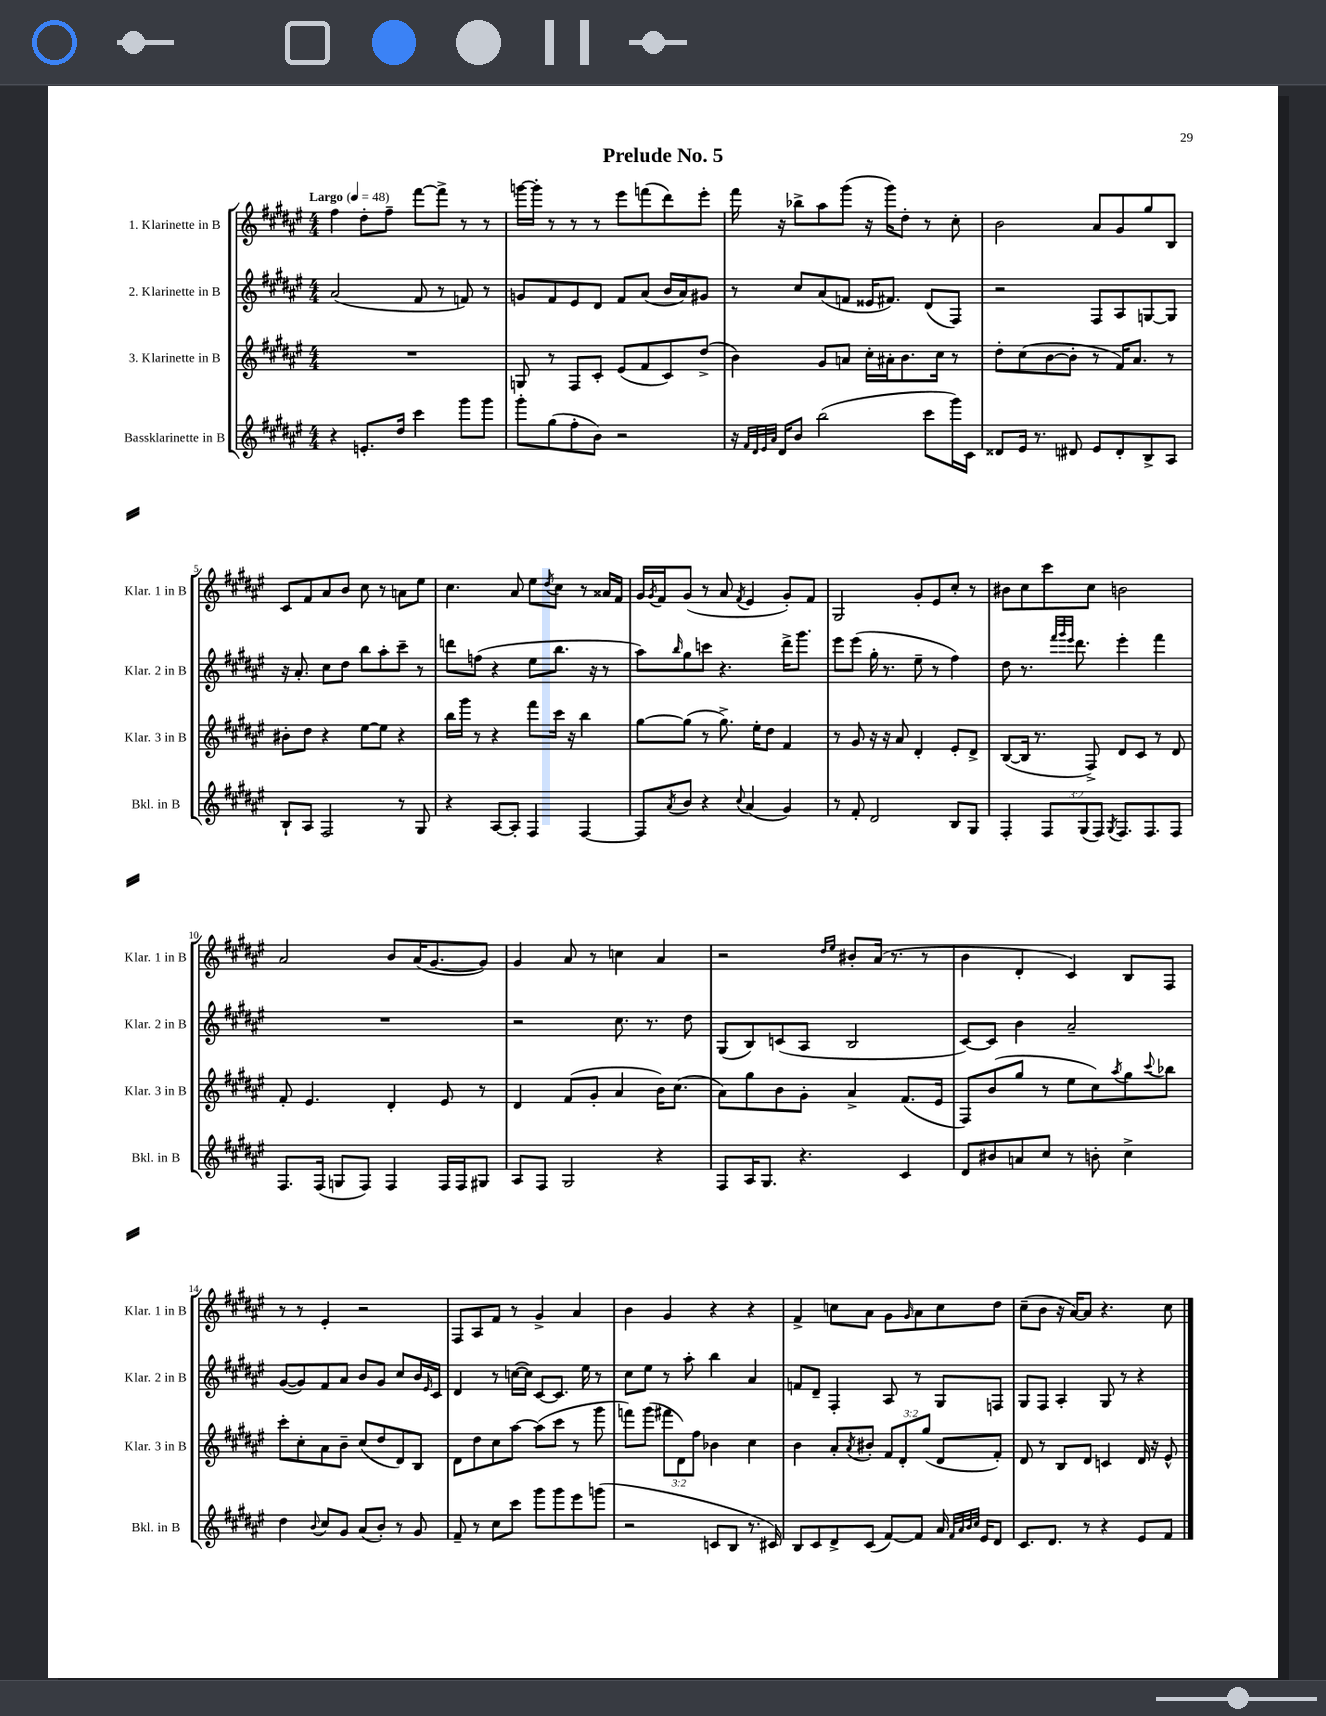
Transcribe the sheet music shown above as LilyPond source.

\header { title = "Prelude No. 5" }
<<
\new StaffGroup <<
\new Staff = "s0" \with { instrumentName = "1. Klarinette in B" shortInstrumentName = "Klar. 1 in B" } {
    \clef treble \key fis \major \numericTimeSignature \time 4/4 \tempo "Largo" 4 = 48
    fis''4 dis''8-. fis''8-- fis'''8~ fis'''8-> r8 r8 |
    g'''16~ g'''16-. r8 r8 r8 eis'''8 f'''8( dis'''8) eis'''8-. |
    fis'''16 r16 bes''8-> ais''8 gis'''8( r16 gis'''16) dis''8-. r8 cis''8-. |
    b'2 ais'8 gis'8 gis''8 b8 |
    cis'8 fis'8 ais'8 b'8 cis''8 r8 a'8 eis''8 |
    cis''4. ais'8 eis''8 \acciaccatura { dis''8 } cis''8 r8 aisis'16 fis'16 |
    gis'16 \acciaccatura { gis'8 } fis'16 gis'8( r8 ais'8 \acciaccatura { fis'8 } eis'4 gis'8-.) fis'8 |
    gis2 gis'8-. eis'8 cis''8-. r8 |
    bis'8 cis''8 cis'''8 cis''8 b'2 |
    ais'2 b'8 ais'16( gis'8.~ gis'8) |
    gis'4 ais'8 r8 c''4 ais'4 |
    r2 \grace { dis''16 eis''16 } bis'8-. ais'16( r8. r8 |
    b'4 dis'4-. cis'4) b8 fis8 |
    r8 r8 eis'4-. r2 |
    fis8 ais8 fis'8 r8 gis'4-> ais'4 |
    b'4 gis'4 r4 r4 |
    fis'4-> c''8 ais'8 gis'8 \grace { gis'16 } ais'8 c''8 dis''8 |
    cis''8--( b'8 r16 ais'16~) ais'8 r4. cis''8 \bar "|." |
}
\new Staff = "s1" \with { instrumentName = "2. Klarinette in B" shortInstrumentName = "Klar. 2 in B" } {
    \clef treble \key fis \major \numericTimeSignature \time 4/4
    ais'2( fis'8 r8 f'8) r8 |
    g'8 fis'8 eis'8 dis'8 fis'8 ais'8( b'16 ais'16) gis'8 |
    r8 cis''8 ais'8( f'8 eisis'16 fis'8.) dis'8( fis8) |
    r2 fis8 ais8 g8~ g8 |
    r16 ais'8.-. cis''8 dis''8 b''8 ais''8-. cis'''8-- r8 |
    d'''8 f''8( r4 eis''8 b''8. r16 r8 |
    ais''8) \grace { b''16 } gis''8 c'''8 r4. dis'''16-> gis'''8. |
    eis'''8 eis'''8( gis''16-. r8. eis''8-- r8 fis''4) |
    dis''8 r8. \grace { fis'''32 gis'''32 eis'''32 } dis'''8. eis'''4-. fis'''4 |
    R1 |
    r2 cis''8. r8. dis''8 |
    gis8( b8) c'8( ais8 b2 |
    cis'8~) cis'8 b'4 ais'2-- |
    gis'8~( gis'8) fis'8 ais'8 b'8 gis'8 cis''8 b'16 \grace { eis'16 } cis'16 |
    dis'4 r8 c''16~( c''16) cis'8~ cis'8. eis''16 r8 |
    cis''8 eis''8 r8 ais''8-. b''4 ais'4 |
    f'8 dis'8-- fis4-. ais8 r8 gis8 f8 |
    gis8 fis8 ais4-. gis8 r8 r4 \bar "|." |
}
\new Staff = "s2" \with { instrumentName = "3. Klarinette in B" shortInstrumentName = "Klar. 3 in B" } {
    \clef treble \key fis \major \numericTimeSignature \time 4/4 \override Staff.TupletNumber.text = #tuplet-number::calc-fraction-text
    R1 |
    g8 r8 fis8 cis'8-. eis'8( fis'8 cis'8) dis''8->( |
    b'4) gis'8 a'8 cis''16-. ais'16-. b'8. cis''16 r8 |
    dis''8-. cis''8( b'8~ b'8-. r8 fis'16) ais'8. r8 |
    bis'8-. dis''8 r4 eis''8~ eis''8 r4 |
    b''16 gis'''16 r8 r4 fis'''8 cis'''16 r16 b''4 |
    gis''8~ gis''8( r8 gis''8.->) eis''16-. dis''8 fis'4 |
    r8 gis'8 r16 r16 ais'8 dis'4-. eis'8-. dis'8-> |
    b8~( b16 r8. fis8->) dis'8 cis'8 r8 dis'8 |
    fis'8-. eis'4. dis'4-. eis'8 r8 |
    dis'4 fis'8( gis'8-. ais'4 b'16) cis''8.( |
    ais'8) gis''8 b'8 gis'8-. ais'4-> fis'8.( eis'16 |
    fis8) b'8( gis''8 r8 eis''8 cis''8) \acciaccatura { ais''8 } gis''8 \appoggiatura { cis'''8 } bes''8 |
    cis'''8-. cis''8-. ais'8 b'8-- cis''8( dis''8 dis'8) b8 |
    dis'8 dis''8 cis''8 ais''8~ ais''8( cis'''8 r8 gis'''8 |
    f'''8) gis'''8( \tuplet 3/2 { fis'''8 dis'8) fis''8 } bes'4 cis''4 |
    b'4 ais'8-. \acciaccatura { ais'8 } bis'8-. \tuplet 3/2 { fis'8 dis'8-. gis''8( } dis'8 fis'8-.) |
    dis'8 r8 b8 dis'8 c'4 dis'16 r16 eis'8-^ \bar "|." |
}
\new Staff = "s3" \with { instrumentName = "Bassklarinette in B" shortInstrumentName = "Bkl. in B" } {
    \clef treble \key fis \major \numericTimeSignature \time 4/4 \override Staff.TupletNumber.text = #tuplet-number::calc-fraction-text
    r4 e'8.-. dis''16 cis'''4 gis'''8 gis'''8 |
    gis'''8-. gis''8( fis''8-. b'8) r2 |
    r16 \grace { fis'32 dis'32 eis'32 ais'32 } dis'16 b'8 b''2( cis'''8 gis'''16) cis'16 |
    disis'8 eis'16 r8. dis'8 eis'8 dis'8-. b8-> ais8 |
    b8-! ais8 fis2 r8 gis8 |
    r4 ais8~ ais8-. fis4 fis4~ |
    fis8 \acciaccatura { ais'8 } b'8 r4 \appoggiatura { cis''8 } ais'4( gis'4) |
    r8 fis'8-. dis'2 b8 gis8 |
    fis4-. \tuplet 3/2 { fis8 gis8( fis8) } \acciaccatura { gis8 } fis8. fis8. fis8 |
    fis8. fis16( g8 fis8) fis4 fis16 fis16 gis8 |
    ais8 fis8 gis2 r4 |
    fis8 ais16 gis8. r4. cis'4 |
    dis'8 bis'8 a'8 cis''8 r8 b'8-. cis''4-> |
    dis''4 \appoggiatura { b'8 } cis''8 gis'8 ais'8( b'8-.) r8 gis'8 |
    fis'8-- r8 cis''8 cis'''8 gis'''8 gis'''8 eis'''8 g'''8( |
    r2 c'8 b8 r8. cis'16) |
    b8 cis'8 dis'8-> cis'8( fis'8~) fis'8 ais'16 \grace { fis'32 ais'32 b'32 cis''32 } eis'16 dis'8 |
    cis'8. dis'8. r8 r4 eis'8 fis'8 \bar "|." |
}
>>
>>
